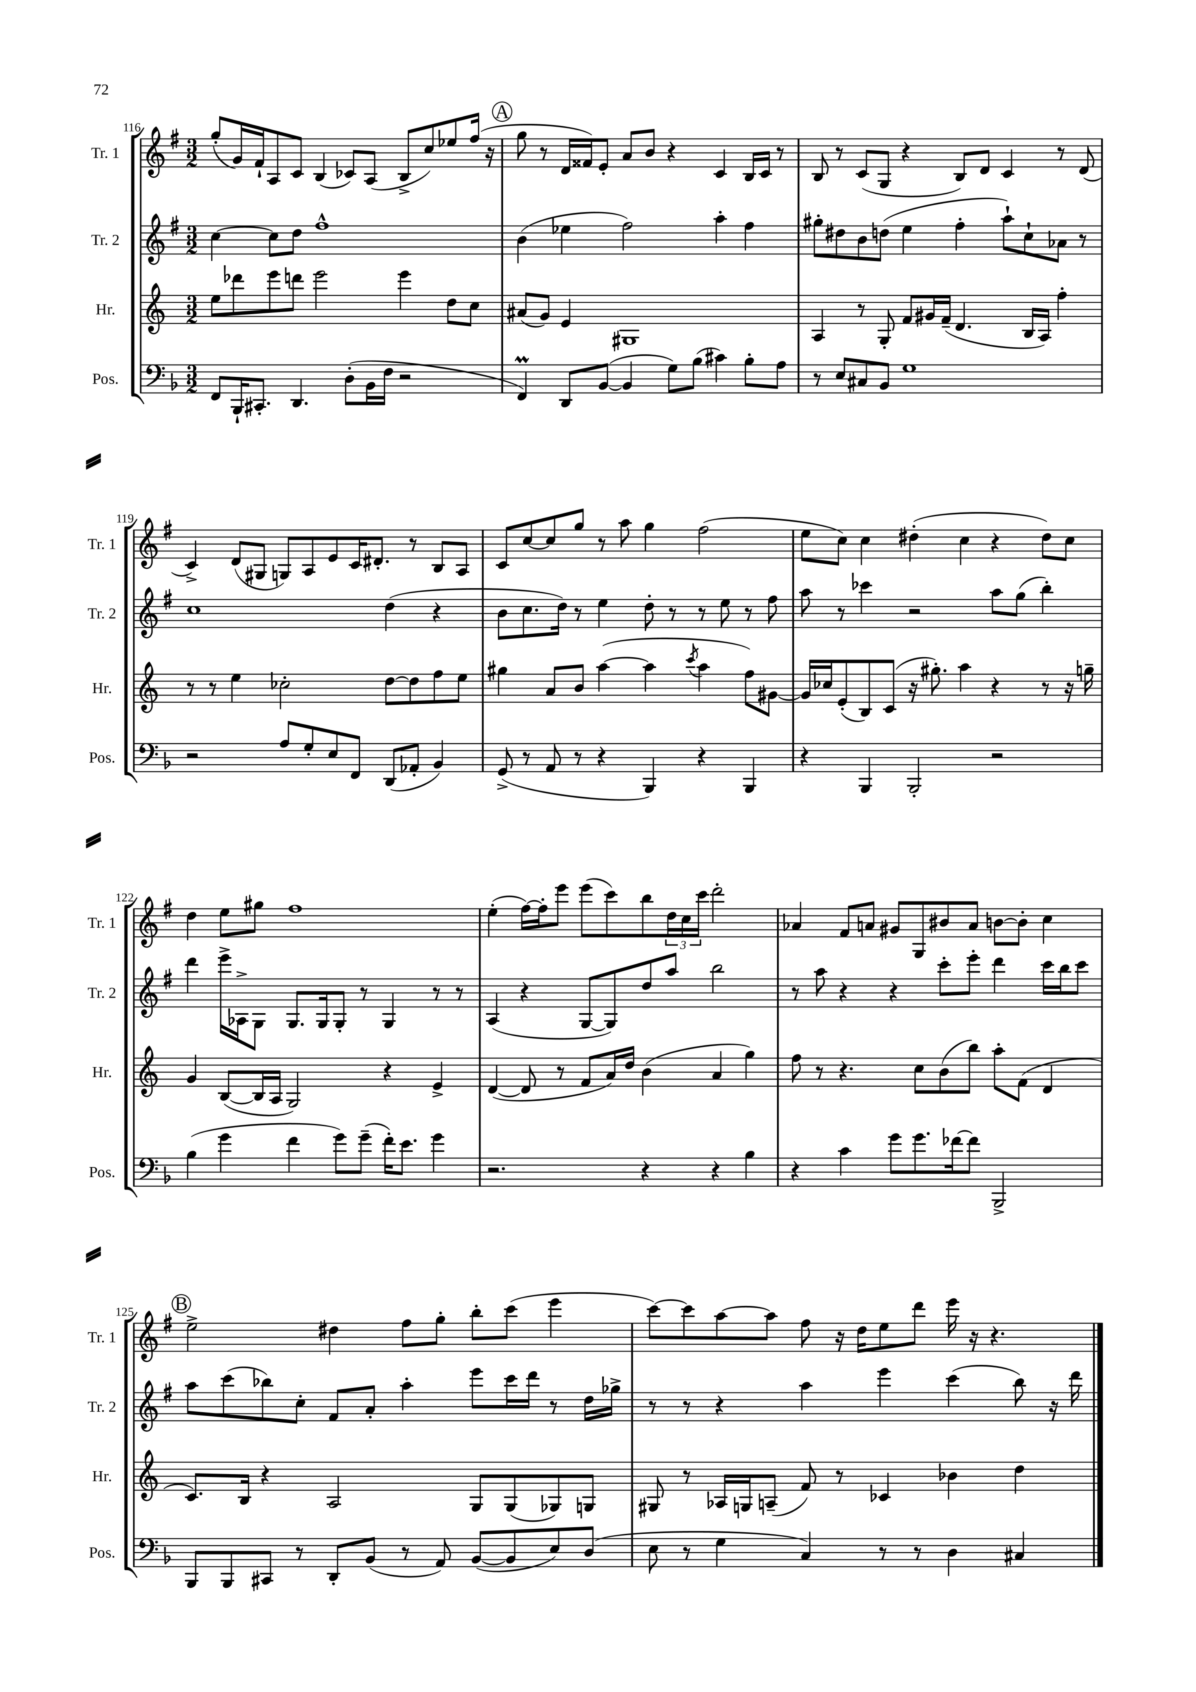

**kern	**kern	**kern	**kern
*part4	*part3	*part2	*part1
*staff4	*staff3	*staff2	*staff1
*I"Pos.	*I"Hr.	*I"Tr. 2	*I"Tr. 1
*I'Pos.	*I'Hr.	*I'Tr. 2	*I'Tr. 1
*clefF4	*clefG2	*clefG2	*clefG2
*k[b-]	*k[]	*k[f#]	*k[f#]
*M3/2	*M3/2	*M3/2	*M3/2
=116	=116	=116	=116
8FF/L	8ee\L	[4cc\	(8gg'/L
16BBB-`/K	8ddd-X\	.	16g/L)
8.CC#X'/J	.	.	16f#`/J
.	8eee\	8cc\L]	8A/
4.DD/	8dddn\J	8dd\J	8c/J
.	2eee\	1ff#^^	(4B/
(8D'\L	.	.	8c-X/L)
16BB-\L	.	.	(8A/J
16F\JJ	.	.	.
2r	4eee\	.	8B^/L
.	.	.	8cc/)
.	8dd\L	.	8ee-X/
.	8cc\J	.	(16ff#/Jk
.	.	.	16r
!!LO:REH:place=s1:t=A
=117	=117	=117	=117
4FFM/)	(8a#X/L	(4b\	8gg\
.	8g/J)	.	8r
8DD/L	4e/	4ee-X\	16d/LL
.	.	.	16f##X/J)
([8BB-/J	.	.	8e'/J
4BB-/]	1G#X	2ff#\)	8a/L
.	.	.	8b/J
8G\L)	.	.	4r
(8B-\J	.	.	.
4c#X\)	.	4aa'\	4c/
8B-'\L	.	4ff#\	16B/LL
.	.	.	16c/JJ
8A\J	.	.	8r
=118	=118	=118	=118
8r	4A/	8gg#X'\L	8B/
8E/L	.	8dd#X\	8r
8C#X/	8r	8b\	(8c/L
8BB-/J	8G'/	(8ddn\J	8G/J
1G	8f/L	4ee\	4r
.	16g#X/L	.	.
.	(16f~/JJ	.	.
.	4.d/	4ff#'\	8B/L)
.	.	.	8d/J
.	.	8aa`\L)	4c/
.	16B/LL	8cc`\	.
.	16A/JJ)	.	.
.	4ff'\	8a-X\J	8r
.	.	8r	(8d/
!!LO:LB:g=z
=119	=119	=119	=119
2r	8r	1cc	4c^/)
.	8r	.	.
.	4ee\	.	(8d/L
.	.	.	8G#X/J
8A/L	2cc-X'\	.	8Gn/L)
8G'/	.	.	8A/
8E/	.	.	8e/
8FF/J	.	.	16c/K
.	.	.	8.d#X'/J
(8DD/L	[8dd\L	(4dd\	.
8AA-X'/J	8dd\]	.	8r
4BB-/)	8ff\	4r	8B/L
.	8ee\J	.	8A/J
=120	=120	=120	=120
(8GG^/	4gg#X\	8b\L	8c/L
8r	.	8.cc\	[8cc/
8AA/	8a/L	.	8cc/]
.	.	16dd\Jk)	.
8r	8b/J	8r	8gg/J
4r	([4aa\	4ee\	8r
.	.	.	8aa\
4BBB-/)	4aa\]	8dd'\	4gg\
.	.	8r	.
.	8qccc/	.	.
4r	4aa\	8r	(2ff#\
.	.	8ee\	.
4BBB-/	8ff\L)	8r	.
.	[8g#X\J	8ff#\	.
=121	=121	=121	=121
4r	16g#/LL]	8aa\	8ee\L
.	16cc-X/J	.	.
.	(8e'/	8r	8cc\J)
4BBB-/	8B/)	4ccc-X\	4cc\
.	(8c/J	.	.
2BBB-'/	16r	2r	(4dd#X'\
.	8.gg#X'\)	.	.
.	4aa\	.	4cc\
2r	4r	8aa\L	4r
.	.	(8gg\J	.
.	8r	4bb'\)	8dd#\L)
.	16r	.	8cc\J
.	16ggn~\	.	.
!!LO:LB:g=z
=122	=122	=122	=122
(4B-\	4g/	4ddd\	4dd\
4g\	([8B/L	16eee^\LL	8ee\L
.	.	16A-X^\J	.
.	16B/L]	8G\J	8gg#X\J
.	16A/JJ	.	.
4f\	2G/)	8.G/L	1ff#
.	.	16G/k	.
8g\L)	.	8G'/J	.
(8g~\J	.	8r	.
16f'\KL)	4r	4G/	.
8.e\J	.	.	.
4g\	4e^/	8r	.
.	.	8r	.
=123	=123	=123	=123
2.r	([4d/	(4A/	(4ee'\
.	8d/]	4r	[16ff#\LL)
.	.	.	16ff#'\J]
.	8r	.	8eee\J
.	8f/L	[8G/L	(8eee\L
.	16a/L)	8G/])	8ccc\)
.	16dd/JJ	.	.
4r	(4b\	8dd/	8bb\
.	.	8aa/J	24dd\L
.	.	.	24cc\
.	.	.	24ccc\JJ
4r	4a/	2bb\	2ddd'\
4B-\	4gg\)	.	.
=124	=124	=124	=124
4r	8ff\	8r	4a-X/
.	8r	8aa\	.
4c\	4.r	4r	8f#/L
.	.	.	8an/J
8g\L	.	4r	8g#X/L
8.g\	8cc\L	.	8G/
.	(8b\	8ccc'\L	8b#X/
[16f-X\k	.	.	.
8f-\J]	8bb\J)	8eee'\J	8a/J
2BBB-^/	8aa'\L	4ddd\	[8bn\L
.	(8f\J	.	8b'\J]
.	4d/	16ccc\LL	4cc\
.	.	16bb\J	.
.	.	8ccc\J	.
!!LO:LB:g=z
!!LO:REH:place=s1:t=B
=125	=125	=125	=125
8BBB-/L	8.c/L)	8aa\L	2ee^\
8BBB-/	.	(8ccc\	.
.	16B/Jk	.	.
8CC#X/J	4r	8bb-X\)	.
8r	.	8cc'\J	.
8DD'/L	2A/	8f#/L	4dd#X\
(8BB-/J	.	8a'/J	.
8r	.	4aa'\	8ff#\L
8AA/)	.	.	8gg'\J
([8BB-/L	8G/L	8eee\L	8bb'\L
8BB-/]	(8G/	16ccc\L	(8ccc\J
.	.	16ddd\JJ	.
8E/)	8G-X/)	8r	4eee\
(8D/J	8Gn/J	16dd\LL	.
.	.	16gg-X^\JJ	.
=126	=126	=126	=126
8E\	8G#X/	8r	[8ccc\L)
8r	8r	8r	8ccc\]
4G\	16A-X/LL	4r	[8aa\
.	16Gn/J	.	.
.	(8An~/J	.	8aa\J]
4C/)	8f/)	4aa\	8ff#\
.	8r	.	16r
.	.	.	16dd\KL
8r	4c-X/	4eee\	8ee\
8r	.	.	8ddd\J
4D\	4b-X\	(4ccc\	16eee\
.	.	.	16r
.	.	.	4.r
4C#X/	4dd\	8bb\)	.
.	.	16r	.
.	.	16ddd\	.
==	==	==	==
*-	*-	*-	*-
